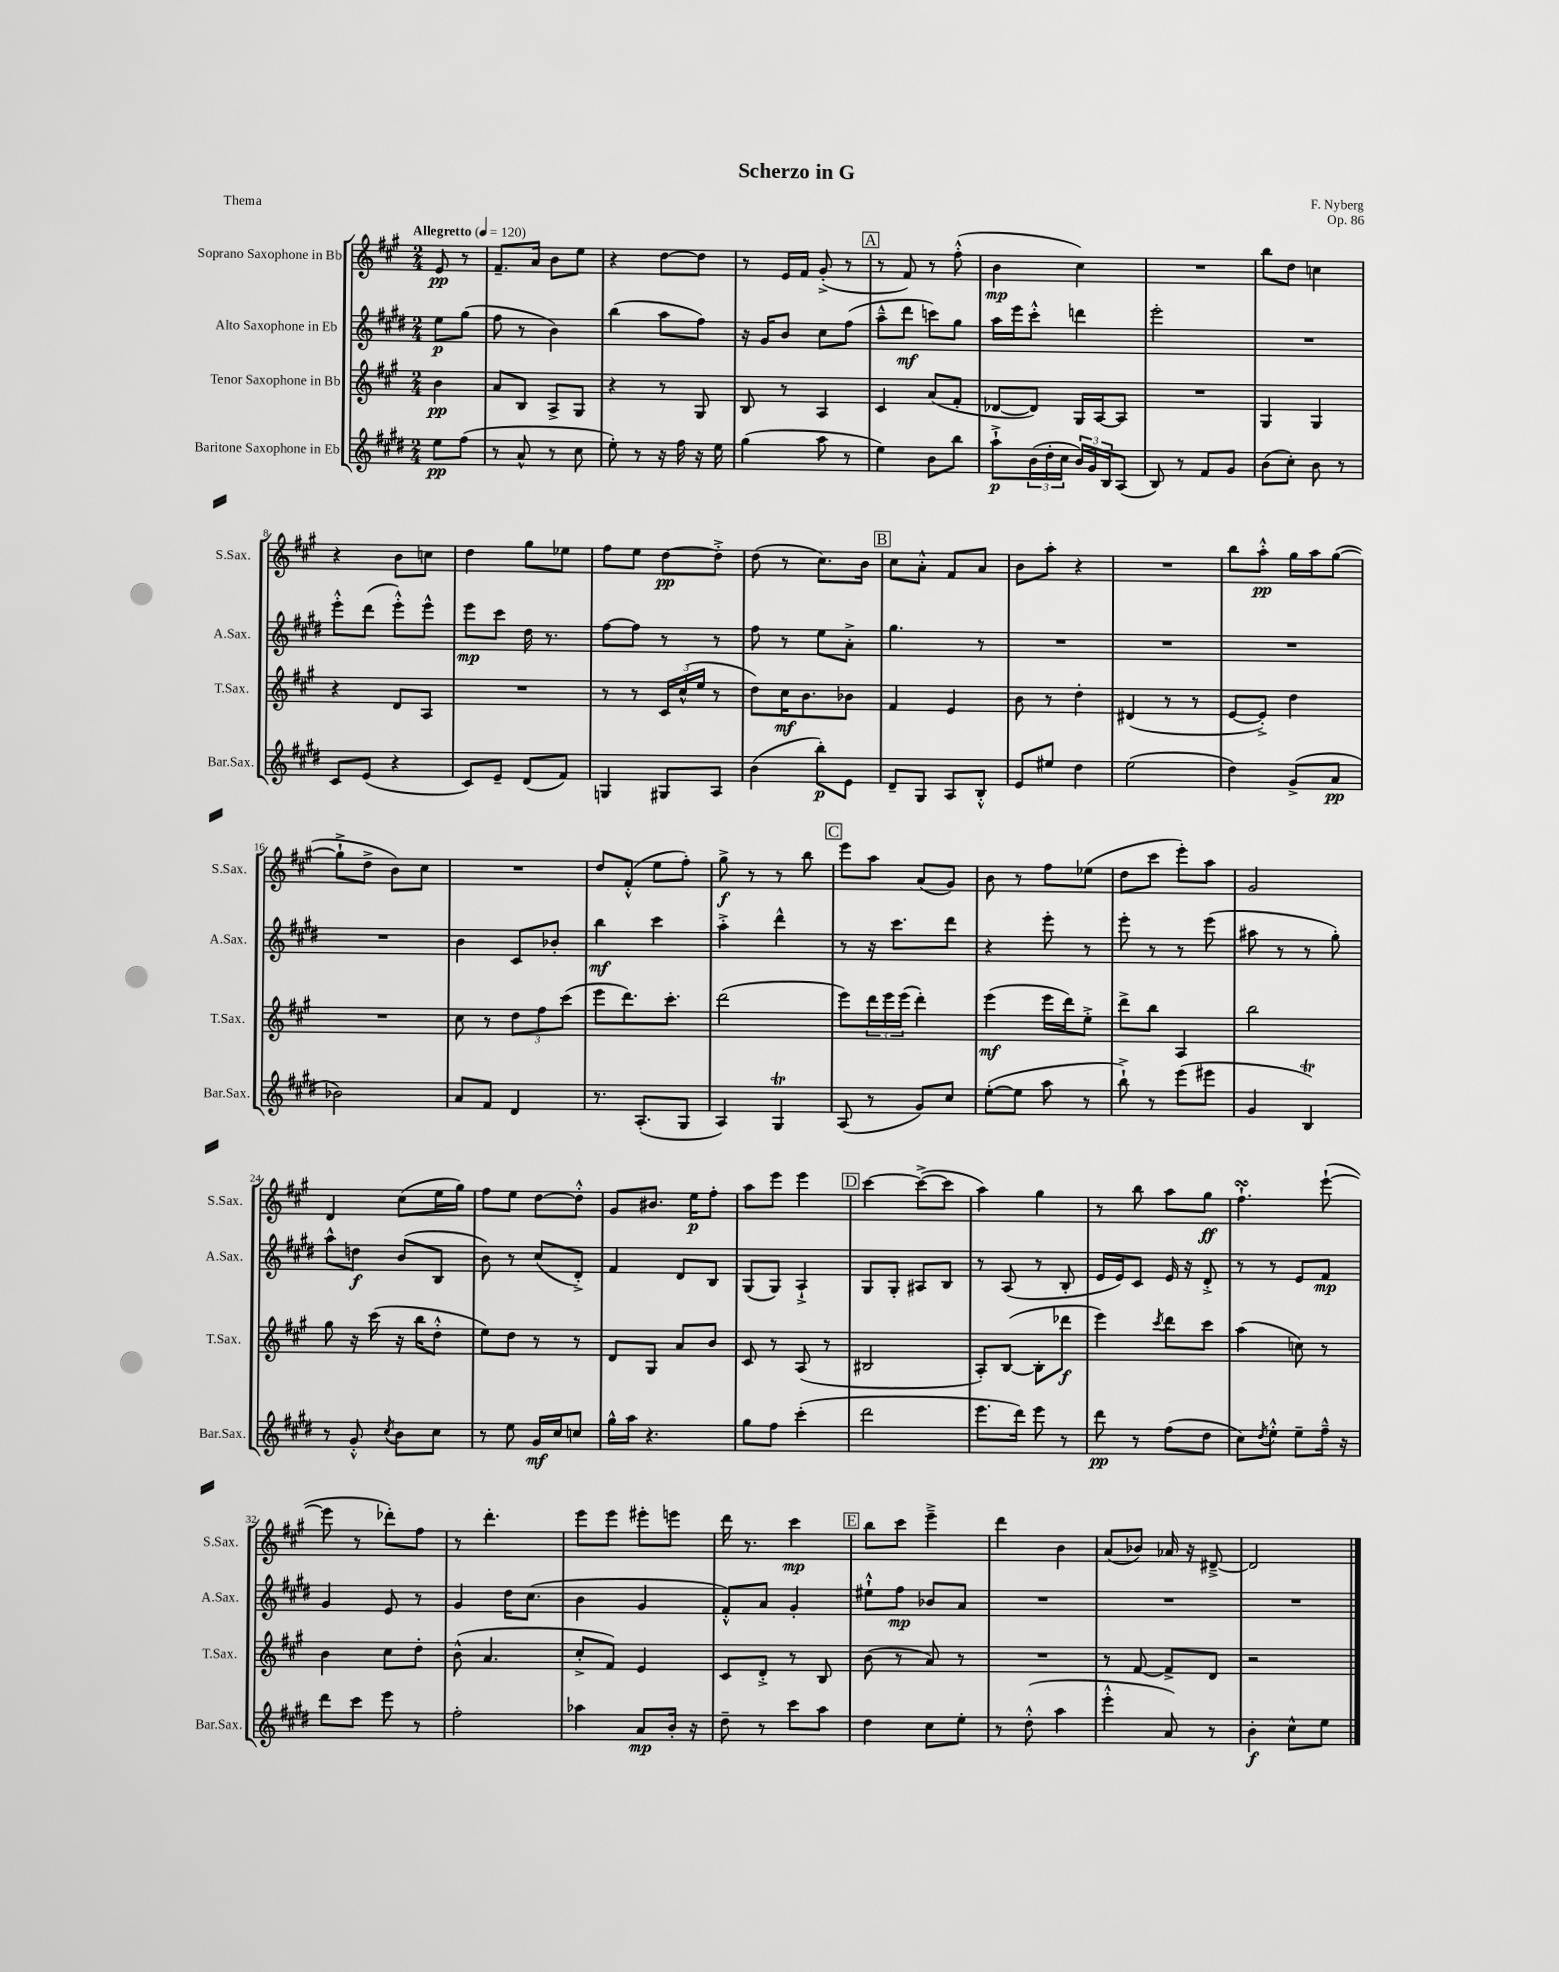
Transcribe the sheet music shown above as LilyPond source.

\header { title = "Scherzo in G" composer = "F. Nyberg" opus = "Op. 86" piece = "Thema" }
<<
\new StaffGroup <<
\new Staff = "s0" \with { instrumentName = "Soprano Saxophone in Bb" shortInstrumentName = "S.Sax." } {
    \clef treble \key a \major \numericTimeSignature \time 2/4 \partial 4 \tempo "Allegretto" 4 = 120
    e'8\pp r8 |
    fis'8.-- a'16 b'8 e''8 |
    r4 d''8~ d''8 |
    r8 e'16 fis'16 gis'8-.->( r8 |
    \mark \markup { \box "A" } r8 fis'8) r8 fis''8-.-^( |
    b'4\mp cis''4) |
    R2 |
    b''8 d''8 c''4 |
    r4 b'8 c''8 |
    d''4 gis''8 ees''8 |
    fis''8 e''8 d''8~\pp d''8-.-> |
    d''8( r8 cis''8.) b'16 |
    \mark \markup { \box "B" } cis''8 a'8-.-^ fis'8 a'8 |
    b'8 a''8-. r4 |
    R2 |
    b''8 a''8-.-^\pp gis''16 a''16 gis''8~( |
    gis''8-!-> d''8-> b'8) cis''8 |
    R2 |
    d''8 fis'8-.-^( e''8 fis''8-.) |
    gis''8->\f r8 r8 b''8 |
    \mark \markup { \box "C" } e'''8 a''8 a'8( gis'8) |
    b'8 r8 fis''8 ees''8( |
    d''8 cis'''8 e'''8-.) a''8 |
    gis'2 |
    d'4 cis''8( e''16 gis''16) |
    fis''8 e''8 d''8~ d''8-.-^ |
    gis'8 bis'8. e''16\p fis''8-. |
    a''8 e'''8 e'''4 |
    \mark \markup { \box "D" } cis'''4~ cis'''8~->( cis'''8 |
    a''4) gis''4 |
    r8 b''8 a''8 gis''8\ff |
    fis''4.-!\turn e'''8~-!( |
    e'''8 r8 des'''8-.) fis''8 |
    r8 d'''4.-. |
    e'''8 e'''8 eis'''8-. e'''8 |
    d'''16 r8. cis'''4\mp |
    \mark \markup { \box "E" } b''8 cis'''8 e'''4---> |
    d'''4 b'4 |
    a'8( bes'8) aes'16 r16 dis'8~---> |
    dis'2 \bar "|." |
}
\new Staff = "s1" \with { instrumentName = "Alto Saxophone in Eb" shortInstrumentName = "A.Sax." } {
    \clef treble \key e \major \numericTimeSignature \time 2/4 \partial 4
    e''8\p gis''8( |
    fis''8 r8 b'4) |
    b''4( a''8 fis''8) |
    r16 gis'16 b'8 cis''8 fis''8( |
    \mark \markup { \box "A" } a''8---^ dis'''8\mf c'''8) gis''8 |
    a''16 e'''16 cis'''8-.-^ d'''4 |
    e'''2-. |
    R2 |
    e'''8-.-^ dis'''8( e'''8-.-^) e'''8-^ |
    e'''8\mp cis'''8 dis''16 r8. |
    fis''8~ fis''8 r8 r8 |
    fis''8 r8 e''8 a'8-.-> |
    \mark \markup { \box "B" } gis''4. r8 |
    R2 |
    R2 |
    R2 |
    R2 |
    b'4 cis'8 bes'8-. |
    b''4\mf cis'''4 |
    a''4-.-> dis'''4-^ |
    \mark \markup { \box "C" } r8 r16 cis'''8. dis'''8 |
    r4 e'''8-. r8 |
    e'''8-. r8 r8 e'''8( |
    ais''8 r8 r8 gis''8-.) |
    a''8-^ d''8\f b'8( b8 |
    b'8) r8 cis''8( dis'8-.->) |
    fis'4 dis'8 b8 |
    gis8( gis8) a4-!-> |
    \mark \markup { \box "D" } gis8 gis8-. ais8 b8 |
    r8 a8( r8 b8-. |
    e'16 e'16) cis'8 e'16 r16 dis'8-.-> |
    r8 r8 e'8 fis'8\mp |
    gis'4 e'8 r8 |
    gis'4 dis''16 cis''8.( |
    b'4 gis'4 |
    fis'8-.-^) a'8 gis'4-. |
    \mark \markup { \box "E" } eis''8-!-^ fis''8\mp bes'8 a'8 |
    R2 |
    R2 |
    R2 \bar "|." |
}
\new Staff = "s2" \with { instrumentName = "Tenor Saxophone in Bb" shortInstrumentName = "T.Sax." } {
    \clef treble \key a \major \numericTimeSignature \time 2/4 \partial 4
    b'4\pp |
    a'8 b8 a8-> gis8 |
    r4 r8 gis8 |
    b8 r8 a4 |
    \mark \markup { \box "A" } cis'4 a'8( fis'8-. |
    des'8~ des'8) gis16 a16~ a8 |
    R2 |
    gis4 gis4 |
    r4 d'8 a8 |
    R2 |
    r8 r8 \tuplet 3/2 { cis'16 cis''16-^( e''16 } r8 |
    d''8) cis''16\mf b'8. bes'8 |
    \mark \markup { \box "B" } fis'4 e'4 |
    b'8 r8 d''4-. |
    dis'4( r8 r8 |
    e'8~ e'8-.->) d''4 |
    R2 |
    cis''8 r8 \tuplet 3/2 { d''8 fis''8 cis'''8( } |
    e'''8 d'''8.) cis'''8.-. |
    d'''2( |
    \mark \markup { \box "C" } e'''8) \tuplet 3/2 { d'''16 e'''16 e'''16( } d'''4-.) |
    e'''4\mf( e'''16 d'''16) e''8-.-> |
    d'''8-> b''8 a4 |
    b''2 |
    gis''8 r16 cis'''16( r16 b''16 d''8-.-^ |
    e''8) d''8 r8 r8 |
    d'8 gis8 a'8 b'8 |
    cis'8 r8 a8( r8 |
    \mark \markup { \box "D" } bis2 |
    a8-.) b8~( b8-. des'''8\f |
    e'''4) \acciaccatura { cis'''8 } d'''8 cis'''8 |
    a''4( c''8) r8 |
    b'4 cis''8 d''8-. |
    b'8-^( a'4. |
    cis''8-.-> fis'8) e'4 |
    cis'8 d'8-.-> r8 b8 |
    \mark \markup { \box "E" } b'8( r8 a'8) r8 |
    R2 |
    r8 fis'8~ fis'8-> d'8 |
    r2 \bar "|." |
}
\new Staff = "s3" \with { instrumentName = "Baritone Saxophone in Eb" shortInstrumentName = "Bar.Sax." } {
    \clef treble \key e \major \numericTimeSignature \time 2/4 \partial 4
    e''8\pp fis''8( |
    r8 a'8-^ r8 cis''8 |
    e''8-.) r8 r16 fis''16 r16 e''16 |
    gis''4( a''8 r8 |
    \mark \markup { \box "A" } e''4) b'8 b''8 |
    a''8-!->\p \tuplet 3/2 { b'16( dis''16-. cis''16 } \tuplet 3/2 { b'16) gis'16 b16 } a8( |
    b8) r8 fis'8 gis'8 |
    b'8( cis''8-.) b'8 r8 |
    cis'8 e'8( r4 |
    cis'8) e'8-- dis'8( fis'8) |
    g4 gis8 a8 |
    b'4( b''8-.\p) e'8 |
    \mark \markup { \box "B" } dis'8-- gis8 a8 b8-.-^ |
    e'8 eis''8 dis''4 |
    e''2( |
    dis''4) gis'8->( a'8\pp |
    bes'2) |
    a'8 fis'8 dis'4 |
    r8. a8.-.( gis8 |
    a4) gis4\trill |
    \mark \markup { \box "C" } a8( r8 gis'8) cis''8 |
    e''8~-.( e''8 a''8 r8 |
    b''8-!->) r8 e'''8( eis'''8 |
    gis'4 b4\trill) |
    r8 gis'8-.-^ \acciaccatura { cis''8 } b'8 cis''8 |
    r8 e''8 gis'16\mf cis''16 c''8 |
    gis''16-^ a''16 r4. |
    gis''8 fis''8 cis'''4-.( |
    \mark \markup { \box "D" } dis'''2 |
    e'''8. dis'''16) e'''8 r8 |
    dis'''8\pp r8 fis''8( dis''8 |
    cis''8) \acciaccatura { dis''8 } e''8-.-^ e''8-- fis''16---^ r16 |
    dis'''8 cis'''8 e'''8 r8 |
    fis''2-. |
    aes''4 a'8\mp b'16-. r16 |
    dis''8-- r8 cis'''8 a''8 |
    \mark \markup { \box "E" } dis''4 cis''8 e''8-. |
    r8 dis''8-.-^( a''4 |
    e'''4-.-^ a'8) r8 |
    b'4-.\f cis''8-^ e''8 \bar "|." |
}
>>
>>
